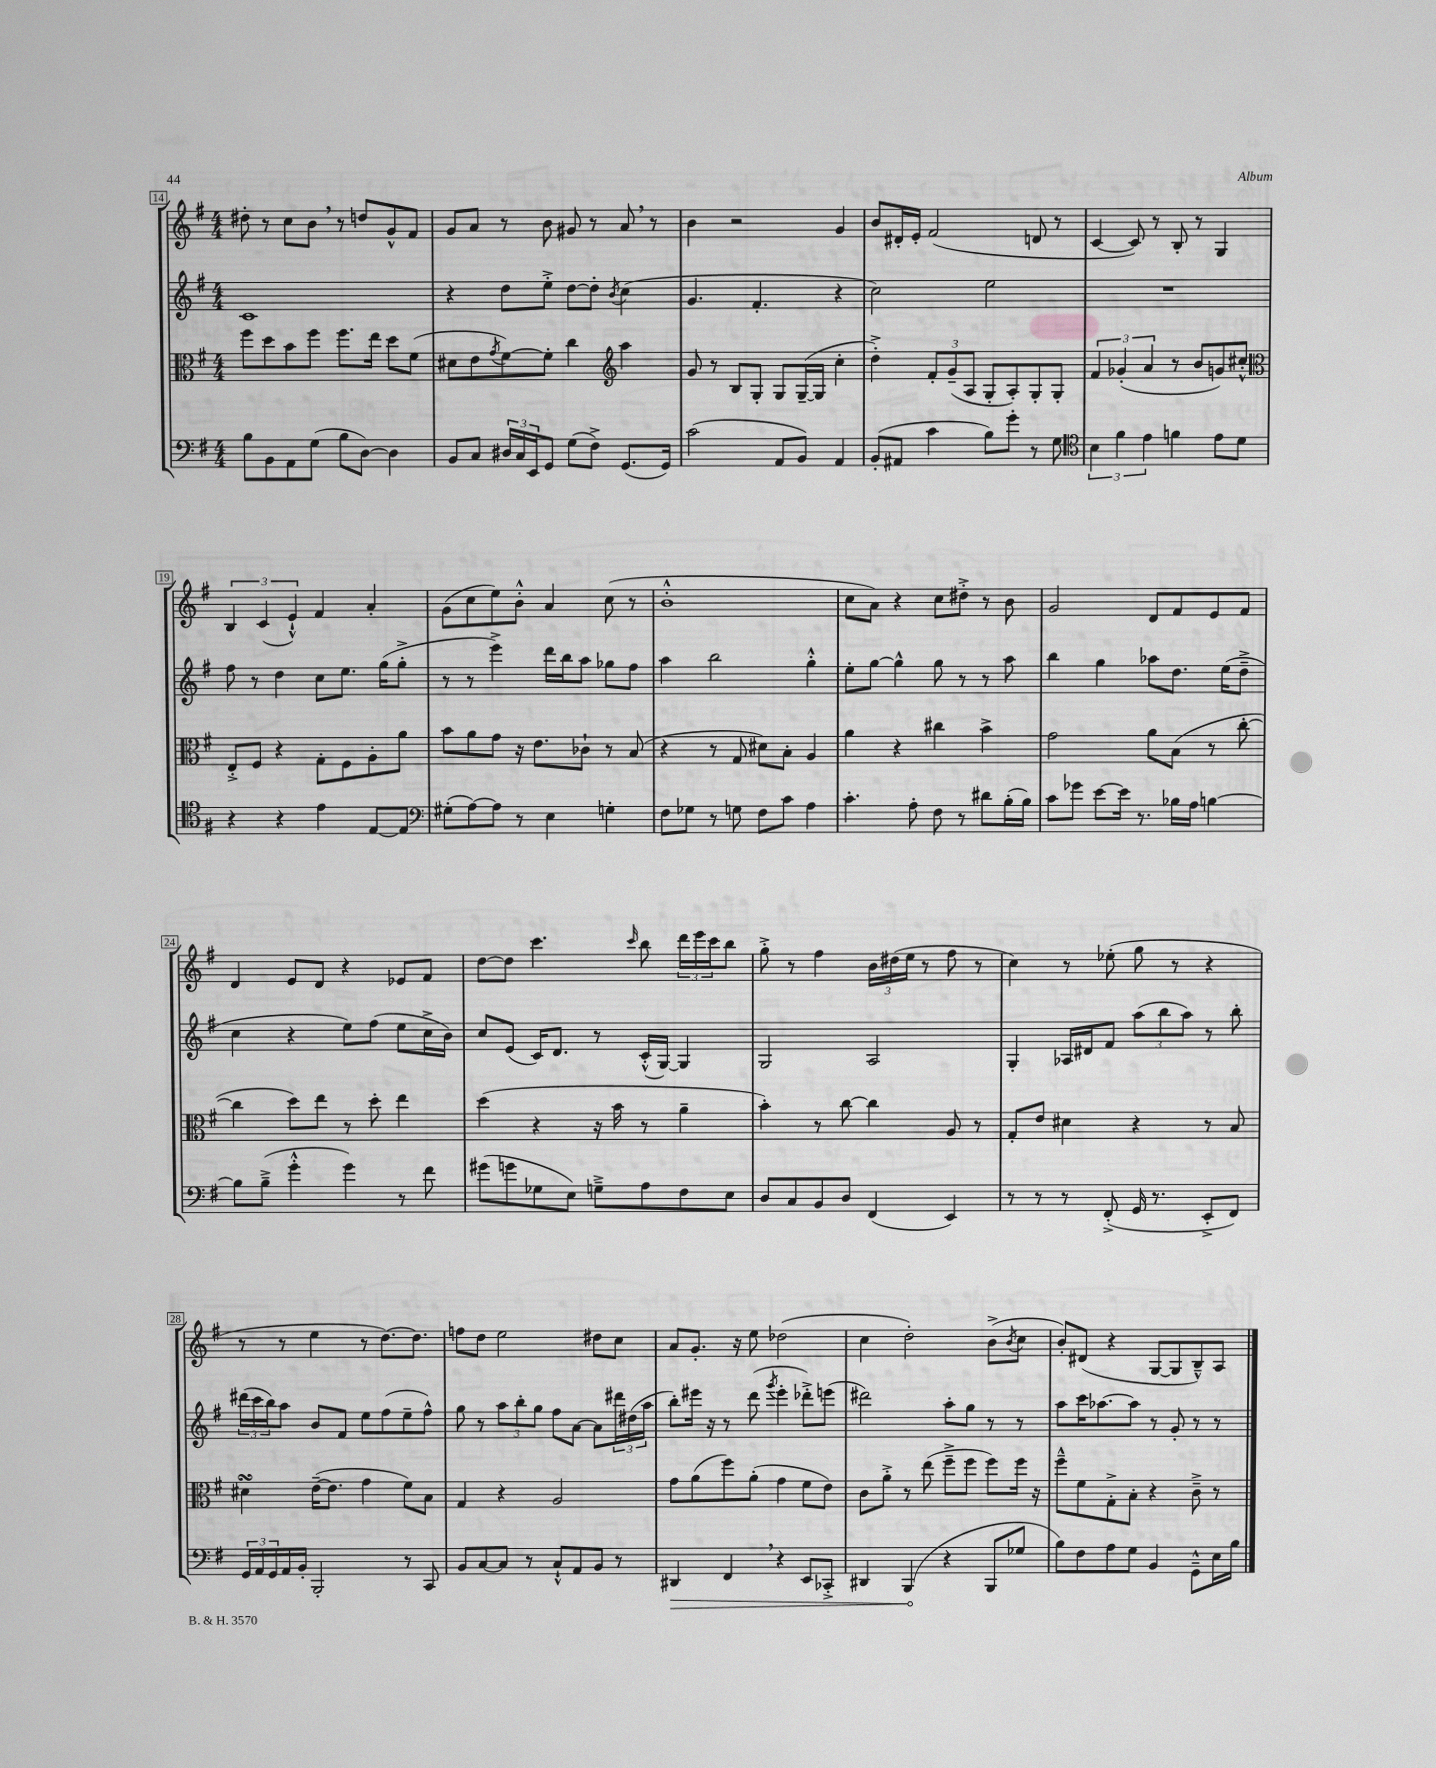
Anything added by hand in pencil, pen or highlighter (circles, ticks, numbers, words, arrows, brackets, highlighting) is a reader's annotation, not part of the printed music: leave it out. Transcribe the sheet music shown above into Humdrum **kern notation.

**kern	**dynam	**kern	**kern	**kern
*part4	*part4	*part3	*part2	*part1
*staff4	*staff4	*staff3	*staff2	*staff1
*clefF4	*	*clefC3	*clefG2	*clefG2
*k[f#]	*	*k[f#]	*k[f#]	*k[f#]
*M4/4	*	*M4/4	*M4/4	*M4/4
=14	=14	=14	=14	=14
8B\L	.	8ff#\L	1c	8dd#X'\
8BB\	.	8dd\	.	8r
8AA\	.	8b\	.	8cc\L
(8G\J	.	8ff#\J	.	8b,\J
8B\L	.	8.ff#\L	.	8r
[8D\J)	.	.	.	8ddn/L
.	.	16ee\Jk	.	.
4D\]	.	8dd\L	.	8g^^/
.	.	(8f#\J	.	8f#/J
=15	=15	=15	=15	=15
8BB/L	.	8d#X\L	4r	8g/L
8C/J	.	8e\	.	8a/J
.	.	8qg/	.	.
24D#X/LL	.	[8f#\)	8dd\L	8r
24C/	.	.	.	.
24EE/J	.	.	.	.
8GG/J	.	8f#'\J]	8ee'^\J	8b\
(8G\L	.	4cc\	[8dd\L	8g#X/
8F#^\J)	.	.	8dd'\J]	8r
*	*	*clefG2	*	*
.	.	.	8qb/	.
(8.GG/L	.	4aa\	(4cc\	8a,/
.	.	.	.	8r
16GG/Jk)	.	.	.	.
=16	=16	=16	=16	=16
(2c\	.	8g/	4.g/	4b\
.	.	8r	.	.
.	.	8B/L	.	2r
.	.	8G'/J	4.f#'/	.
8AA/L	.	8G/L	.	.
8BB/J)	.	([16G~/L	.	.
.	.	16G/JJ]	.	.
4AA/	.	4cc'\	4r	4g/
=17	=17	=17	=17	=17
(8BB'/L	.	4dd'^\)	2cc\)	8b/L
8AA#X/J	.	.	.	16d#X'/L
.	.	.	.	16e'/JJ
4c\	.	12f#'/L	.	(2f#/
.	.	(12g~/	.	.
.	.	12A/J	.	.
8B\L)	.	8G'/L	2ee\	.
8g'\J	.	8A'/)	.	.
8r	.	8G'/	.	8dn/
8G\	.	8G'/J	.	8r
=18	=18	=18	=18	=18
*clefC4	*	*	*	*
6B\	.	6f#/	1r	[4c/
6f#\	.	(6g-X'/	.	.
.	.	.	.	8c/])
6e\	.	6a/	.	.
.	.	.	.	8r
4fn\	.	8r	.	8B'/
.	.	8b/L	.	8r
8e\L	.	8gn/)	.	4G/
8d\J	.	8cc#X'^^/J	.	.
!!LO:LB:g=z
=19	=19	=19	=19	=19
*	*	*clefC3	*	*
4r	.	8E'^/L	8ff#\	6B/
.	.	8F#/J	8r	.
.	.	.	.	(6c/
4r	.	4r	4dd\	.
.	.	.	.	6e`^^/)
4e\	.	8G'\L	8cc\L	4f#/
.	.	8F#\	8.ee\J	.
[8E/L	.	8A'\	.	4a'/
.	.	.	(16gg\KL	.
8E/J]	.	8a\J	8gg'^\J	.
=20	=20	=20	=20	=20
*clefF4	*	*	*	*
(8G#X'\L	.	8b\L	8r	(8g\L
[8A\)	.	8a\	8r	8cc\
8A\J]	.	8g\J	4eee^\)	8ee\)
8r	.	16r	.	8b'^^\J
.	.	8.e\L	.	.
4E\	.	.	16ddd\LL	4a/
.	.	.	16bb\J	.
.	.	8c-X`\J	8aa\J	.
4Gn'\	.	8r	8gg-X\L	(8cc\
.	.	(8B/	8ff#\J	8r
=21	=21	=21	=21	=21
8F#\L	.	4r	4aa\	1b'^^
8G-X\J	.	.	.	.
8r	.	8r	2bb\	.
8Gn\	.	8G/	.	.
8F#\L	.	8d#X\L)	.	.
8c\J	.	8B'\J	.	.
4A\	.	4A/	4gg'^^\	.
=22	=22	=22	=22	=22
4.c'\	.	4a\	8ee'\L	8cc\L
.	.	.	[8gg\J	8a\J)
.	.	4r	4gg^^\]	4r
8A'\	.	.	.	.
8F#\	.	4cc#X\	8gg\	8cc\L
8r	.	.	8r	8dd#X'^\J
8d#X\L	.	4b^\	8r	8r
(16B'\L	.	.	8aa\	8b\
16B\JJ)	.	.	.	.
=23	=23	=23	=23	=23
8c\L	.	2g\	4bb\	2g/
8g-X\J	.	.	.	.
[8e\L	.	.	4gg\	.
16e\Jk]	.	.	.	.
8.r	.	.	.	.
.	.	8a\L	8aa-X\L	8d/L
16B-X\LL	.	(8B\J	8.dd\J	8f#/
16A\JJ	.	.	.	.
[4Bn\	.	8r	.	8e/
.	.	.	(16ee\KL	.
.	.	[8cc'\	8dd~^\J	8f#/J
!!LO:LB:g=z
=24	=24	=24	=24	=24
8B\L]	.	4cc\]	4cc\	4d/
(8B~^\J	.	.	.	.
4g'^^\	.	8dd\L)	4r	8e/L
.	.	8ee\J	.	8d/J
4g\)	.	8r	8ee\L)	4r
.	.	8dd'\	(8ff#\J	.
8r	.	4ee\	8ee\L	8e-X/L
8f#\	.	.	16cc^\L	8f#/J
.	.	.	16b\JJ)	.
=25	=25	=25	=25	=25
(8g#X\L	.	(4dd\	8cc/L	[8dd\L
8gn\	.	.	(8e/J	8dd\J]
8G-X\	.	4r	16c/KL)	4.ccc\
.	.	.	8.d/J	.
8E\J)	.	.	.	.
8Gn~^\L	.	16r	8r	.
.	.	16b\	.	.
.	.	.	.	16qqccc/
8A\	.	8r	(16c'^^/LL	8bb\
.	.	.	[16G/JJ)	.
8F#\	.	4a~\	4G/]	24ddd\LL
.	.	.	.	24eee\
.	.	.	.	24ccc\J
8E\J	.	.	.	8bb\J
=26	=26	=26	=26	=26
8D/L	.	4b'\)	2G/	8gg'^\
8C/	.	.	.	8r
8BB/	.	8r	.	4ff#\
8D/J	.	[8cc\	.	.
(4FF#/	.	4cc\]	2A/	24b\LL
.	.	.	.	(24dd#X\
.	.	.	.	24ee\JJ
.	.	.	.	8r
4EE/)	.	8A/	.	8ff#\
.	.	8r	.	8r
=27	=27	=27	=27	=27
8r	.	8G'/L	4G'/	4cc\)
8r	.	8e/J	.	.
8r	.	4d#X\	16A-X/LL	8r
.	.	.	16d#X/J	.
(8FF#'^/	.	.	8f#/J	(8ee-X'\
16GG/	.	4r	(12aa\L	8gg\
8.r	.	.	.	.
.	.	.	12bb\	.
.	.	.	.	8r
.	.	.	12aa\J)	.
8EE'^/L	.	8r	8r	4r
8FF#/J)	.	8B/	8bb'\	.
!!LO:LB:g=z
=28	=28	=28	=28	=28
24GG/LL	.	4d#XsSsS\	(24ddd#X\LL	8r
24AA/	.	.	24ccc\	.
24GG/	.	.	24bb\J)	.
16AA/	.	.	8aa\J	8r
16BB'/JJ	.	.	.	.
2BBB'/	.	([16e~\KL	8b/L	4ee\
.	.	8.e\J]	.	.
.	.	.	8f#/J	.
.	.	4g\	8ee\L	8r
.	.	.	(8ff#\	[8.dd\L)
8r	.	8f#\L)	8ee~\	.
.	.	.	.	8.dd\J]
8CC/	.	8B\J	8ff#^^\J)	.
=29	=29	=29	=29	=29
8BB/L	.	4G/	8gg\	8ffn\L
[8C/	.	.	8r	8dd\J
8C/J]	.	4r	12aa\L	2ee\
.	.	.	12bb'\	.
8r	.	.	.	.
.	.	.	12gg\J	.
8C`^^/L	.	2A/	8ff#\L	.
8AA/	.	.	[8a\J	.
8BB/J	.	.	8a\L]	8dd#X\L
8r	.	.	24ddd#X\L	8cc\J
.	.	.	(24dd#X\	.
.	.	.	24aa\JJ	.
=30	=30	=30	=30	=30
!	!LO:HP:b	!	!	!
4DD#X/	>	8g\L	8bb'\L)	8a/L
.	.	(8a\	16eee#X\Jk	8.g'/J
.	.	.	16r	.
4FF#,/	.	8ff#\)	8r	.
.	.	.	.	16r
.	.	(8a'\J	(8ddd\	8ee\
.	.	.	8qggg/	.
4r	.	4g\	4eee#'\	(2dd-X\
8EE/L	.	8f#\L	8ddd-X'^\L)	.
8CC-X'^/J	.	8e\J)	(8eeen\J	.
=31	=31	=31	=31	=31
4DD#X/	.	8c\L	2ddd#X\)	4cc\
.	.	8a'^\J	.	.
(4BBB/	.	8r	.	2dd'\)
.	.	(8ee\	.	.
4r	]	8ff#~^\L	8aa'\L	.
.	.	8ff#\J	8gg\J	.
8BBB/L	.	8ff#\L)	8r	(8b^\L
.	.	.	.	8qb/
8G-X/J	.	16ff#\Jk	8r	8cc\J
.	.	16r	.	.
=32	=32	=32	=32	=32
8B\L)	.	8ff#~^^\L	8aa\L	8b'/L)
8F#\	.	8f#\	16ccc\K	(8d#X/J
.	.	.	[8.aa-X\	.
8A\	.	8G'^\	.	4r
8G\J	.	8B'\J	8aa-\J]	.
4BB/	.	4r	8r	[8G/L
.	.	.	8g'/	8G/]
8GG~^^\L	.	8c~^\	8r	8B~^^/)
16E\L	.	8r	8r	8A/J
16B\JJ	.	.	.	.
==	==	==	==	==
*-	*-	*-	*-	*-
